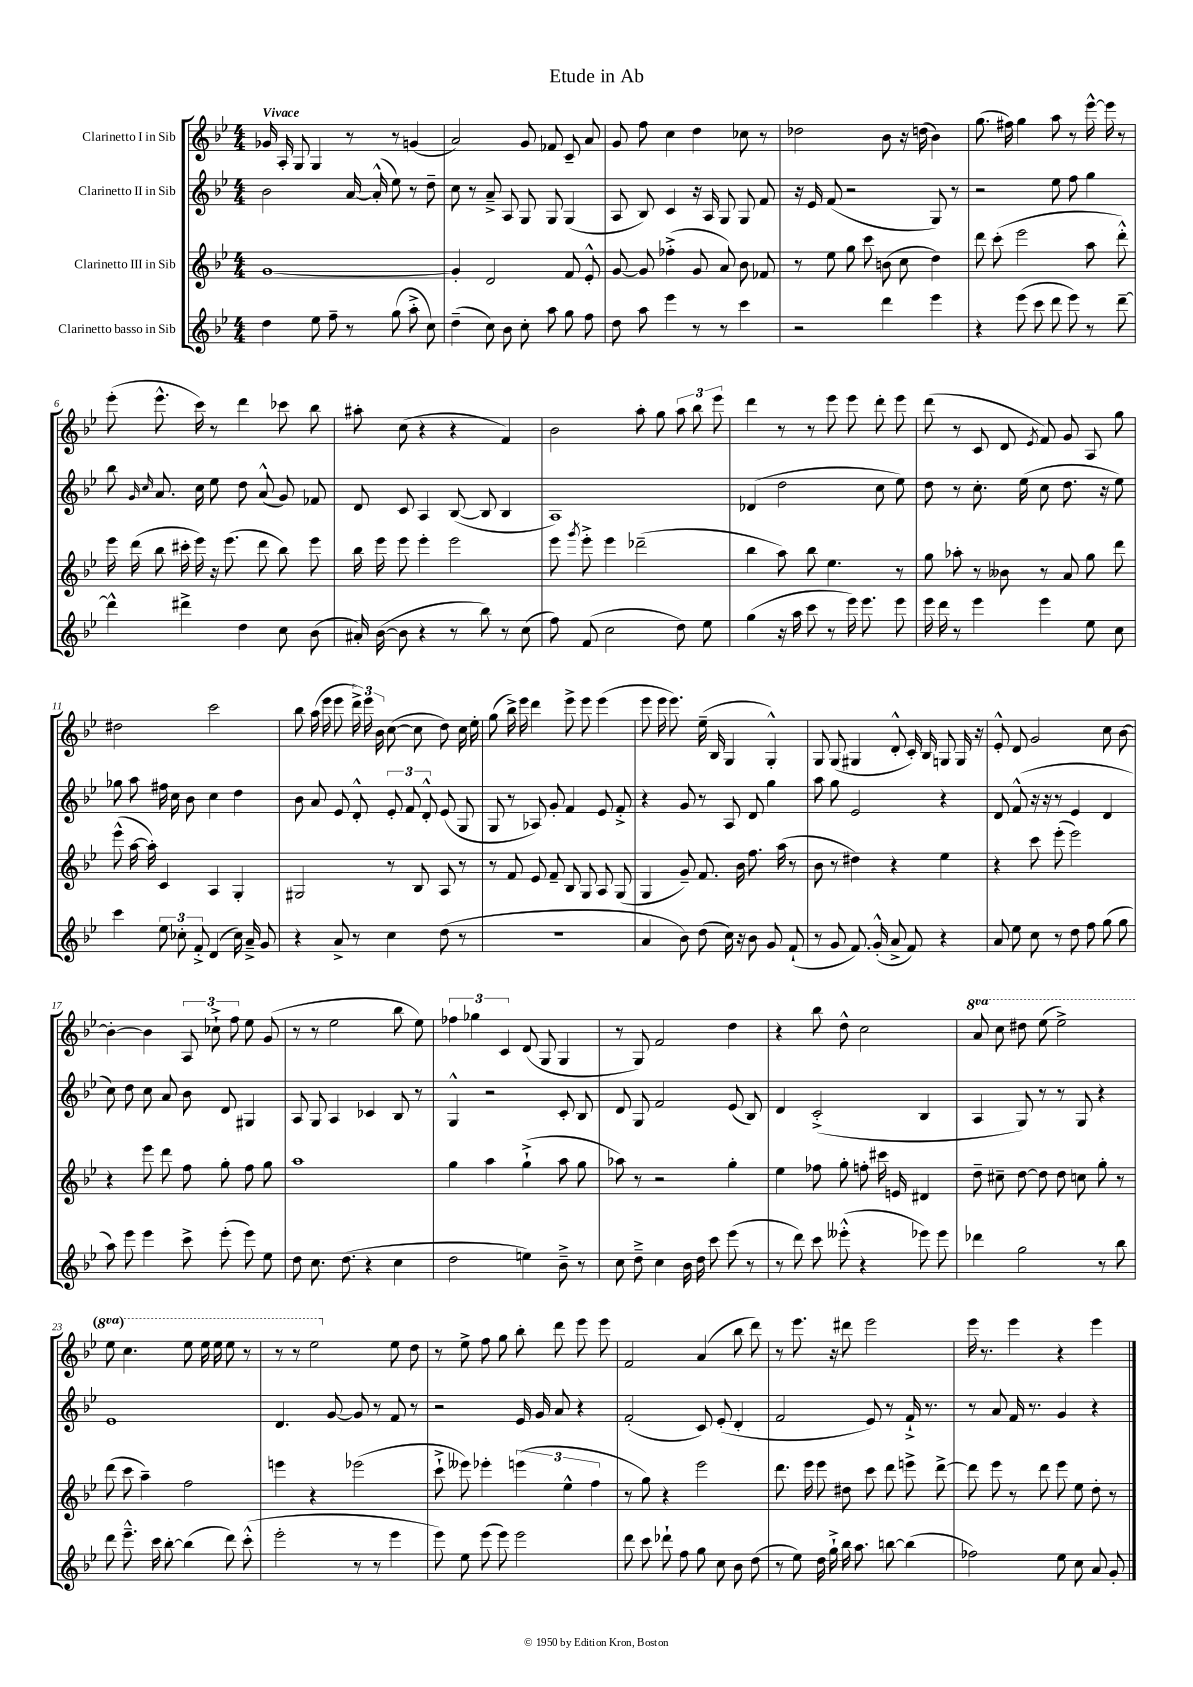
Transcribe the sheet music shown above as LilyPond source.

\header { title = "Etude in Ab" }
<<
\new StaffGroup <<
\new Staff = "s0" \with { instrumentName = "Clarinetto I in Sib" } {
    \clef treble \key bes \major \numericTimeSignature \time 4/4 \set Staff.ottavationMarkups = #ottavation-simple-ordinals \tempo "Vivace"
    \autoBeamOff ges'16 a16-. g8 g4 r8 r8 g'4( |
    a'2) g'8 fes'8 c'8-- a'8 |
    g'8 f''8 c''4 d''4 ces''8 r8 |
    des''2 bes'8 r16 d''16( bes'4) |
    g''8.( fis''16) g''4 a''8 r8 ees'''16~-^ ees'''16 r8 |
    ees'''8-.( ees'''8.-^ c'''16) r8 d'''4 ces'''8 bes''8 |
    ais''8-. c''8( r4 r4 f'4) |
    bes'2 a''8-. g''8 \tuplet 3/2 { a''8 bes''8 ees'''8 } |
    d'''4 r8 r8 ees'''8 ees'''8 d'''8-. ees'''8 |
    d'''8( r8 c'8 d'8 \acciaccatura { ees'8 } f'8) g'8 a8 g''8 |
    dis''2 c'''2 |
    bes''8 a''16( ees'''16 ees'''8 \tuplet 3/2 { d'''16->) ees'''16 bes'16 } c''8~( c''8 d''8) c''16 ees''16-. |
    g''8( bes''16->) ees'''16 d'''4 ees'''8-> ees'''8 ees'''4( |
    ees'''8 ees'''16 ees'''8.) ees''16--( bes16 g4 g4-.-^) |
    g8 g8( gis4 d'8-.-^ c'16-.) bes16 g8 g16 r16 |
    ees'8-.-^ d'8 g'2 c''8 bes'8~ |
    bes'4~-. bes'4 \tuplet 3/2 { a8 ces''8-!-> f''8 } ees''8 g'8( |
    r8 r8 ees''2 bes''8 ees''8) |
    \tuplet 3/2 { fes''4 ges''4 c'4 } d'8( g8 g4 |
    r8 g8) f'2 d''4 |
    r4 bes''8 d''8-^ c''2 |
    \ottava #1 a''8 c'''8 dis'''8 ees'''8( ees'''2->) |
    ees'''8 c'''4. ees'''8 ees'''16 ees'''16 ees'''8 r8 |
    r8 r8 ees'''2 \ottava #0 ees''8 d''8 |
    r8 ees''8-> f''8 g''8 bes''8-. d'''8 ees'''8 ees'''8 |
    f'2 a'4( bes''8 d'''8) |
    r8 ees'''8. r16 dis'''8 ees'''2 |
    ees'''16 r8. ees'''4 r4 ees'''4 \bar "|." |
}
\new Staff = "s1" \with { instrumentName = "Clarinetto II in Sib" } {
    \clef treble \key bes \major \numericTimeSignature \time 4/4
    \autoBeamOff bes'2 a'16~ a'16-.-^( ees''8) r8 d''8-- |
    c''8 r8 a'8---> a8 g8 g8 g4( |
    a8 bes8) c'4 r16 a16 g8 g8 f'8 |
    r16 ees'16 f'8( r2 g8) r8 |
    r2 ees''8 f''8 g''4 |
    bes''8 \grace { g'16 c''16 } a'8. c''16 ees''8 d''8 a'8-^( g'8) fes'8 |
    d'8 c'8 a4 bes8~( bes8 bes4 |
    a1) |
    des'4( d''2 c''8 ees''8) |
    d''8 r8 c''8.-. ees''16( c''8 d''8. r16 ees''8) |
    ges''8 a''8 fis''16 c''16 bes'8 c''4 d''4 |
    bes'8 a'8 ees'8 d'8-.-^ \tuplet 3/2 { ees'8-. f'8 d'8-.-^ } ees'8( g8 |
    g8 r8 aes8) g'8-. f'4 ees'8 f'8-.-> |
    r4 g'8 r8 a8 d'8 g''4 |
    a''8 g''8 ees'2 r4 |
    d'8 f'8-^( r16 r16 r8 ees'4 d'4 |
    c''8) d''8 c''8 a'8 bes'8 d'8 gis4 |
    a8 g8 a4 ces'4 bes8 r8 |
    g4-^ r2 c'8-. bes8 |
    d'8 g8 f'2 ees'8( bes8) |
    d'4 c'2-.->( bes4 |
    a4 g8) r8 r8 g8 r4 |
    ees'1 |
    d'4. g'8~ g'8 r8 f'8 r8 |
    r2 ees'16 g'16 a'8 r4 |
    f'2-.( c'8) ees'8-.( d'4-. |
    f'2 ees'8) r8 f'16-!-> r8. |
    r8 a'8 f'16 r8. g'4 r4 \bar "|." |
}
\new Staff = "s2" \with { instrumentName = "Clarinetto III in Sib" } {
    \clef treble \key bes \major \numericTimeSignature \time 4/4
    \autoBeamOff g'1~ |
    g'4-. d'2 f'8 ees'8-.-^ |
    g'8~ g'8 fes''4-.->( g'8 a'8) bes'8 fes'8 |
    r8 ees''8 g''8 c'''8 b'8( c''8 d''4) |
    d'''8 c'''8-.( ees'''2 a''8 d'''8-.-^) |
    ees'''16 d'''16( bes''8 cis'''16-. ees'''16) r16 ees'''8.( d'''8 bes''8) ees'''8 |
    bes''16 ees'''16 ees'''8 ees'''4-. ees'''2 |
    ees'''8 \acciaccatura { g'''8 } ees'''8-.-> ees'''4 des'''2--( |
    bes''4 a''8) bes''8 ees''4. r8 |
    g''8 aes''8-. r8 beses'8 r8 a'8 g''8 d'''8 |
    ees'''8-^( a''16~ a''16-.) c'4 a4 g4-. |
    gis2 r8 bes8 a8 r8 |
    r8 f'8 ees'8 f'8-- bes8 g8 a8 g8( |
    g4 g'8--) f'8. bes'16 f''8. a''16( r8 |
    bes'8 r8 dis''4) r4 ees''4 |
    r4 c'''8 ees'''8-.( ees'''2) |
    r4 ees'''8 d'''8 f''8 g''8-. f''8 g''8 |
    a''1 |
    g''4 a''4 g''4-!->( a''8 g''8 |
    aes''8) r8 r2 g''4-. |
    ees''4 fes''8 g''8-. f''8-. cis'''16 e'16 dis'4 |
    d''8-- cis''8-- d''8~ d''8 d''8 c''8 g''8-. r8 |
    d'''8( c'''8 a''4--) f''2 |
    e'''4 r4 ees'''2( |
    c'''8-!-> eeses'''8) ees'''4-. \tuplet 3/2 { e'''4( ees''4-^ f''4 } |
    r8 g''8) r4 ees'''2 |
    d'''8. ees'''16 ees'''8 dis''8 c'''8 d'''8 e'''8-> d'''8~-> |
    d'''8 ees'''8 r8 d'''8 ees'''8 ees''8 d''8-. r8 \bar "|." |
}
\new Staff = "s3" \with { instrumentName = "Clarinetto basso in Sib" } {
    \clef treble \key bes \major \numericTimeSignature \time 4/4
    \autoBeamOff d''4 ees''8 f''8-- r8 g''8( a''8-.-> c''8) |
    d''4--( c''8) bes'8 c''8-. a''8 g''8 f''8 |
    d''8 a''8 ees'''4 r8 r8 c'''4 |
    r2 d'''4 ees'''4 |
    r4 ees'''8( c'''8 d'''8 ees'''8) r8 d'''8~-- |
    d'''4-^ dis'''4-> d''4 c''8 bes'8( |
    ais'16-.) bes'16~( bes'8 r4 r8 bes''8) r8 c''8( |
    f''8) f'8( c''2 d''8) ees''8 |
    g''4( r16 a''16 c'''8 r8 ees'''16) ees'''8. ees'''8 |
    ees'''16 d'''16 r8 ees'''4 ees'''4 ees''8 c''8 |
    c'''4 \tuplet 3/2 { ees''8 ces''8-. f'8-.-> } d'4( ces''16) a'16---> g'8 |
    r4 a'8-> r8 c''4 d''8( r8 |
    R1 |
    a'4 bes'8) d''8( c''16) r16 bes'8 g'8 f'8-!( |
    r8 g'8 f'8.) g'16-.-^( a'8-> f'8) r4 |
    a'8 ees''8 c''8 r8 d''8 f''8 g''8( g''8 |
    a''8) ees'''8 ees'''4 c'''8-> ees'''8-.( ees'''8) ees''8 |
    d''8 c''8. d''8.( r4 c''4 |
    d''2 e''4) bes'8---> r8 |
    c''8 d''8---> c''4 bes'16 d''16 c'''8 ees'''8( r8 |
    r8 d'''8) c'''8 eeses'''8-.-^( r4 ees'''8) ees'''8 |
    des'''4 g''2 r8 bes''8 |
    d'''8 ees'''8.---^ c'''16 bes''8~-. bes''4( d'''8) c'''8-.-^( |
    ees'''2-. r8 r8 ees'''4 |
    ees'''8) ees''8 ees'''8( ees'''8) ees'''2 |
    d'''8 c'''8 des'''8-! f''8 g''8 c''8 bes'8 d''8( |
    r8 ees''8) d''16 g''16-!-> bes''16 a''8. b''8~ b''4( |
    fes''2) ees''8 c''8 a'8 g'8-. \bar "|." |
}
>>
>>
